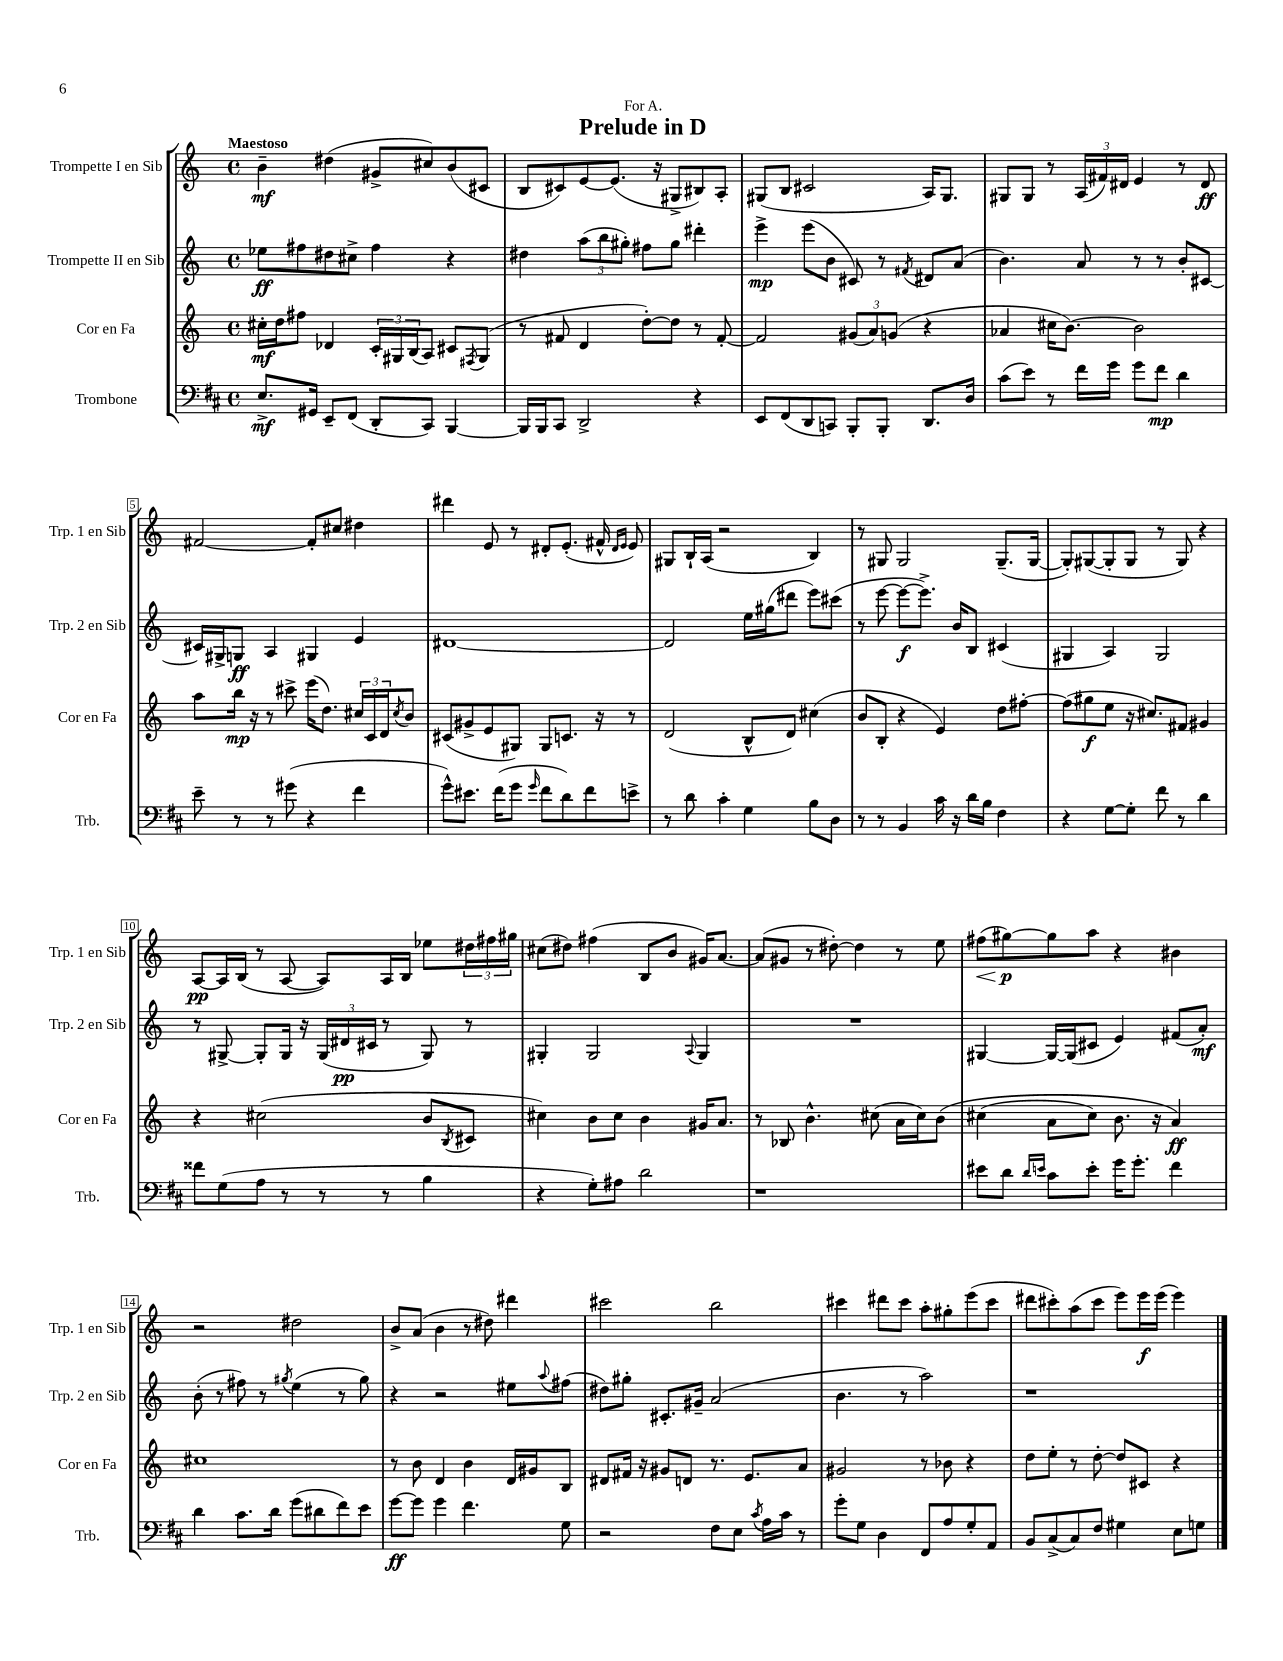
\header { title = "Prelude in D" dedication = "For A." }
<<
\new StaffGroup <<
\new Staff = "s0" \with { instrumentName = "Trompette I en Sib" shortInstrumentName = "Trp. 1 en Sib" } {
    \clef treble \key c \major \defaultTimeSignature \time 4/4 \tempo "Maestoso"
    b'4--\mf dis''4( gis'8-> cis''8) b'8( cis'8 |
    b8 cis'8) e'8~ e'8.( r16 gis8-> bis8) a8-. |
    gis8( b8 cis'2 a16) gis8. |
    gis8 gis8 r8 \tuplet 3/2 { a16( fis'16) dis'16 } e'4 r8 dis'8\ff |
    fis'2~ fis'8-. cis''8 dis''4 |
    dis'''4 e'8 r8 dis'8-. e'8.-.( fis'16-^ \grace { dis'16 e'16 } e'8) |
    gis8 b16-! a16( r2 b4) |
    r8 gis8 gis2 gis8.--( gis16~ |
    gis8-.) gis8~( gis8-. gis8 r8 gis8) r4 |
    a8~\pp a16 b16( r8 a8~ a8) a16 b16 ees''8 \tuplet 3/2 { dis''16 fis''16 gis''16 } |
    cis''8( dis''8) fis''4( b8 b'8 gis'16) a'8.~ |
    a'8( gis'8 r8 dis''8~-.) dis''4 r8 e''8 |
    fis''8\<( gis''8~\p\!) gis''8 a''8 r4 bis'4 |
    r2 dis''2 |
    b'8-> a'8( b'4 r8 dis''8) dis'''4 |
    cis'''2 b''2 |
    cis'''4 dis'''8 cis'''8 a''8-. gis''8-. e'''8( cis'''8 |
    dis'''8 cis'''8-.) a''8( cis'''8 e'''8) e'''16\f e'''16( e'''4) \bar "|." |
}
\new Staff = "s1" \with { instrumentName = "Trompette II en Sib" shortInstrumentName = "Trp. 2 en Sib" } {
    \clef treble \key c \major \defaultTimeSignature \time 4/4
    ees''8\ff fis''8 dis''8 cis''8-> fis''4 r4 |
    dis''4 \tuplet 3/2 { a''8( b''8 gis''8-.) } fis''8 gis''8 dis'''4-. |
    e'''4->\mp e'''8( b'8 cis'8) r8 \acciaccatura { fis'8 } dis'8 a'8( |
    b'4.) a'8 r8 r8 b'8-. cis'8~ |
    cis'16 gis16-> g8\ff a4 gis4 e'4 |
    dis'1~ |
    dis'2 e''16 gis''16( dis'''8 e'''8) cis'''8( |
    r8 e'''8~ e'''8~\f e'''8.->) b'16 b8 cis'4( |
    gis4 a4) gis2 |
    r8 gis8~-> gis8-. gis16 r16 \tuplet 3/2 { gis16( dis'16\pp cis'16 } r8 gis8) r8 |
    gis4-. gis2 \appoggiatura { a8 } gis4 |
    R1 |
    gis4~ gis16~ gis16( cis'8 e'4) fis'8( a'8-.\mf) |
    b'8-.( r8 fis''8) r8 \acciaccatura { gis''8 } e''4( r8 gis''8) |
    r4 r2 eis''8 \appoggiatura { a''8 } fis''8( |
    dis''8) gis''8-. cis'8.-. gis'16-- a'2( |
    b'4. r8 a''2) |
    r1 \bar "|." |
}
\new Staff = "s2" \with { instrumentName = "Cor en Fa" shortInstrumentName = "Cor en Fa" } {
    \clef treble \key c \major \defaultTimeSignature \time 4/4
    cis''16-.\mf d''16 fis''8 des'4 \tuplet 3/2 { c'16-. gis16 b16( } a8) cis'8 \acciaccatura { fis8 } gis8( |
    r8 fis'8 d'4 d''8~-.) d''8 r8 fis'8~-. |
    fis'2 \tuplet 3/2 { gis'8( a'8) g'8( } r4 |
    aes'4 cis''16 b'8.~) b'2 |
    a''8 b''16\mp r16 r8 cis'''8-> e'''16( d''8.) \tuplet 3/2 { cis''16 c'16 d'16 } \acciaccatura { cis''8 } b'8 |
    cis'8( gis'8-> e'8 gis8) gis8 c'8. r16 r8 |
    d'2( b8-^ d'8) cis''4( |
    b'8 b8-. r4 e'4) d''8 fis''8~-. |
    fis''8( gis''8\f e''8 r16 cis''8.) fis'8 gis'4 |
    r4 cis''2( b'8 \acciaccatura { b8 } cis'8 |
    cis''4) b'8 cis''8 b'4 gis'16 a'8. |
    r8 bes8 b'4.-^ cis''8( a'16 cis''16) b'8\( |
    cis''4( a'8 cis''8) b'8. r16 a'4\ff\) |
    cis''1 |
    r8 b'8 d'4 b'4 d'16 gis'16 b8 |
    dis'8 fis'16 r16 gis'8 d'8 r8. e'8. a'8 |
    gis'2 r8 bes'8 r4 |
    d''8 e''8-. r8 d''8~-. d''8 cis'8 r4 \bar "|." |
}
\new Staff = "s3" \with { instrumentName = "Trombone" shortInstrumentName = "Trb." } {
    \clef bass \key d \major \defaultTimeSignature \time 4/4
    e8.->\mf gis,16 e,8-- fis,8( d,8-. cis,8) b,,4~ |
    b,,16 b,,16 cis,8 d,2-> r4 |
    e,8 fis,8( d,8 c,8) b,,8-. b,,8-. d,8. d16 |
    cis'8( e'8) r8 fis'16 g'16 g'8 fis'8\mp d'4 |
    e'8-- r8 r8 gis'8( r4 fis'4 |
    g'8-^) eis'8. fis'16( g'8 \grace { g'16 } fis'8 d'8) fis'8 e'8-> |
    r8 d'8 cis'4-. g4 b8 d8 |
    r8 r8 b,4 cis'16 r16 d'16 b16 fis4 |
    r4 g8~ g8-. fis'8 r8 d'4 |
    fisis'8 g8( a8 r8 r8 r8 b4 |
    r4 g8-.) ais8 d'2 |
    r1 |
    eis'8 d'8 \grace { d'16 e'16 } cis'8 e'8-. g'16 g'8.-. fis'4 |
    d'4 cis'8. d'16 g'8( dis'8 fis'8) e'8 |
    g'8~\ff g'8 g'4 fis'4. g8 |
    r2 fis8 e8 \acciaccatura { cis'8 } a16 cis'16 r8 |
    g'8-. g8 d4 fis,8 a8 g8-. a,8 |
    b,8 cis8->( cis8) fis8 gis4 e8 g8 \bar "|." |
}
>>
>>
\layout { \context { \Score \override BarNumber.stencil = #(make-stencil-boxer 0.1 0.3 ly:text-interface::print) } }
